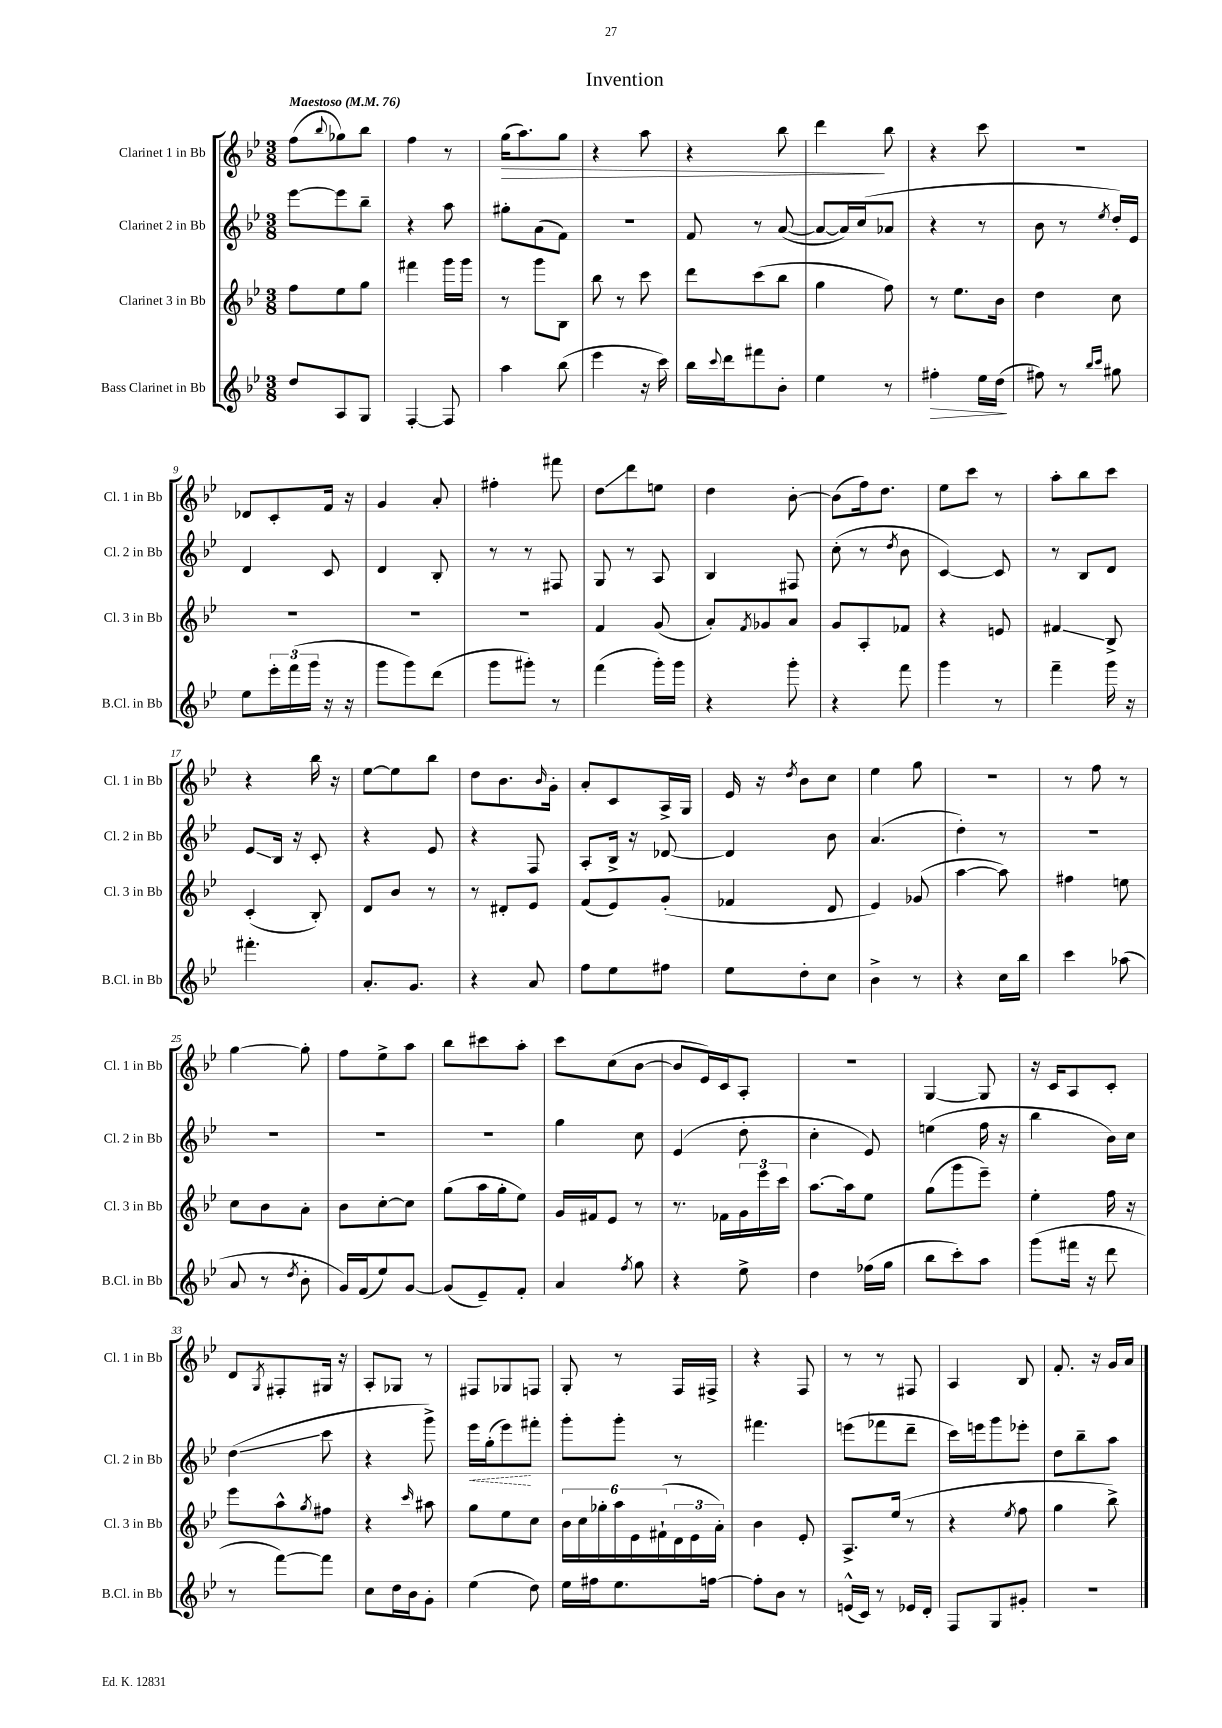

**kern	**kern	**kern	**kern
*staff4	*staff3	*staff2	*staff1
*clefG2	*clefG2	*clefG2	*clefG2
*k[b-e-]	*k[b-e-]	*k[b-e-]	*k[b-e-]
*M3/8	*M3/8	*M3/8	*M3/8
*MM76	*MM76	*MM76	*MM76
8dd	8ff	[8eee-	(8ff
.	.	.	8qqbb-
8A	8ee-	8eee-]	8gg-)
8G	8gg	8bb-~	8bb-
=	=	=	=
[4F'	4fff#	4r	4ff
8F]	16ggg	8aa	8r
.	16ggg	.	.
=	=	=	=
4aa	8r	8gg#'	(16gg
.	.	.	8.aa)
.	8ggg	(8a	.
(8bb-	8B-	8f)	8gg
=	=	=	=
4eee-	8bb-	4.r	4r
.	8r	.	.
16r	8ccc	.	8aa
16ccc)	.	.	.
=	=	=	=
16bb-	8ddd	8f	4r
8qqccc	.	.	.
16ddd	.	.	.
8fff#	(8ccc	8r	.
8b-'	8bb-	([8a	8bb-
=	=	=	=
4ee-	4gg	8a_	4ddd
.	.	16a])	.
.	.	(16cc	.
8r	8ff)	8a-	8bb-
=	=	=	=
4ff#'	8r	4r	4r
.	8.ee-	.	.
16ee-	.	8r	8ccc
(16dd	16b-	.	.
=	=	=	=
8ff#)	4dd	8b-	4.r
8r	.	8r	.
16qqbb-	.	.	.
16qqccc	.	8qee-	.
8gg#	8cc	16dd')	.
.	.	16e-	.
=	=	=	=
8ee-	4.r	4d	8d-
24eee-'	.	.	8c'
(24fff	.	.	.
24ggg	.	.	.
16r	.	8c	16f
16r	.	.	16r
=	=	=	=
8ggg	4.r	4d	4g
8ggg)	.	.	.
(8ddd	.	8B-'	8a'
=	=	=	=
8ggg	4.r	8r	4ff#'
8ggg#')	.	8r	.
8r	.	8F#	8fff#
=	=	=	=
(4fff	4f	8G	8dd
.	.	8r	8ddd
16ggg')	(8g	8A	8ee
16ggg	.	.	.
=	=	=	=
4r	8a')	4B-	4dd
.	8qf	.	.
.	8g-	.	.
8ggg'	8a	8F#	[8b-'
=	=	=	=
4r	8g	(8cc'	(8b-]
.	8A'	8r	16ff)
.	.	.	8.dd
.	.	8qdd	.
8fff	8f-	8b-	.
=	=	=	=
4ggg	4r	[4c)	8ee-
.	.	.	8ccc
8r	8e	8c]	8r
=	=	=	=
4fff~	4f#	8r	8aa'
.	.	8B-	8bb-
16ggg	8B-^	8d	8ccc
16r	.	.	.
=	=	=	=
4.fff#'	(4c'	8e-	4r
.	.	16B-	.
.	.	16r	.
.	8B-')	8c'	16bb-
.	.	.	16r
=	=	=	=
8.a'	8d	4r	[8ee-
.	8b-	.	8ee-]
8.g	.	.	.
.	8r	8e-	8bb-
=	=	=	=
4r	8r	4r	8dd
.	8d#'	.	8.b-
8a	8e-	8F	.
.	.	.	16qqb-
.	.	.	16g'
=	=	=	=
8ff	(8f	8A'	8a'
8ee-	8e-)	16B-^	8c
.	.	16r	.
8ff#	(8g'	[8d-	16A^
.	.	.	16G
=	=	=	=
8ee-	4f-	4d-]	16e-
.	.	.	16r
.	.	.	8qdd
8dd'	.	.	8b-
8cc	8d	8b-	8cc
=	=	=	=
4b-^	4e-)	(4.a	4ee-
8r	(8g-	.	8gg
=	=	=	=
4r	[4aa	4dd')	4.r
16cc	8aa])	8r	.
16bb-	.	.	.
=	=	=	=
4ccc	4ff#	4.r	8r
.	.	.	8ff
(8aa-	8ee	.	8r
=	=	=	=
8a	8cc	4.r	[4gg
8r	8b-	.	.
8qdd	.	.	.
8b-'	8a'	.	8gg']
=	=	=	=
16g)	8b-	4.r	8ff
(16f	.	.	.
8ee-)	[8cc'	.	8ee-^
[8g	8cc]	.	8aa
=	=	=	=
(8g]	(8gg	4.r	8bb-
8e-~)	16aa	.	8ccc#
.	16gg'	.	.
8f'	8ee-)	.	8aa'
=	=	=	=
4a	16g	4gg	8ccc
.	16f#	.	.
.	8e-	.	(8cc
8qff	.	.	.
8gg	8r	8cc	[8b-
=	=	=	=
4r	8.r	(4e-	8b-]
.	.	.	16e-)
.	16f-	.	16c
8ee-^	24g	8dd'	8A'
.	24eee-	.	.
.	24ccc	.	.
=	=	=	=
4dd	[8.aa	4cc'	4.r
.	16aa]	.	.
(16ff-	8ee-	8e-)	.
16gg	.	.	.
=	=	=	=
8bb-	(8gg	(4ee	[4G
8ccc')	8ggg	.	.
8aa	8eee-~)	16ff	8G]
.	.	16r	.
=	=	=	=
(8ggg	4ee-'	4bb-	16r
.	.	.	16c
16fff#	.	.	8A
16r	.	.	.
8ddd	16ff	16b-)	8c'
.	16r	16cc	.
=	=	=	=
8r	8eee-	(4dd	8d
.	.	.	8qG
[8fff)	8aa^^	.	8F#'
.	8qgg	.	.
8fff]	8ff#	8ccc	16G#
.	.	.	16r
=	=	=	=
8cc	4r	4r	8A'
16dd	.	.	8G-
16b-	.	.	.
.	16qqccc	.	.
8g'	8aa#	8ggg^)	8r
=	=	=	=
(4ee-	8gg	16eee-	8F#
.	.	(16gg'	.
.	8ee-	8eee-)	8G-
8dd)	8cc	8fff#'	8F
=	=	=	=
16ee-	24b-	8ggg'	8G'
.	24cc	.	.
16ff#	.	.	.
.	24gg-'	.	.
8.ee-	24aa	8ggg'	8r
.	24e-	.	.
.	(24f#`	.	.
.	24d	8r	16F
.	24e-	.	.
[16ff	.	.	16F#^
.	24a')	.	.
=	=	=	=
8ff']	4b-	4.fff#	4r
8b-	.	.	.
8r	8e-'	.	8F
=	=	=	=
(16e^^	8.A^	(8eee	8r
16c)	.	.	.
8r	.	8fff-	8r
.	(16ee-	.	.
16e-	8r	8ddd~	8F#
16d'	.	.	.
=	=	=	=
8F	4r	16ccc)	4A
.	.	16eee	.
8G	.	8ggg	.
.	8qee-	.	.
8g#'	8ff	8eee-'	8B-
=	=	=	=
4.r	4gg	8dd	8.f'
.	.	8bb-~	.
.	.	.	16r
.	8bb-^)	8aa	16g
.	.	.	16a
==	==	==	==
*-	*-	*-	*-
